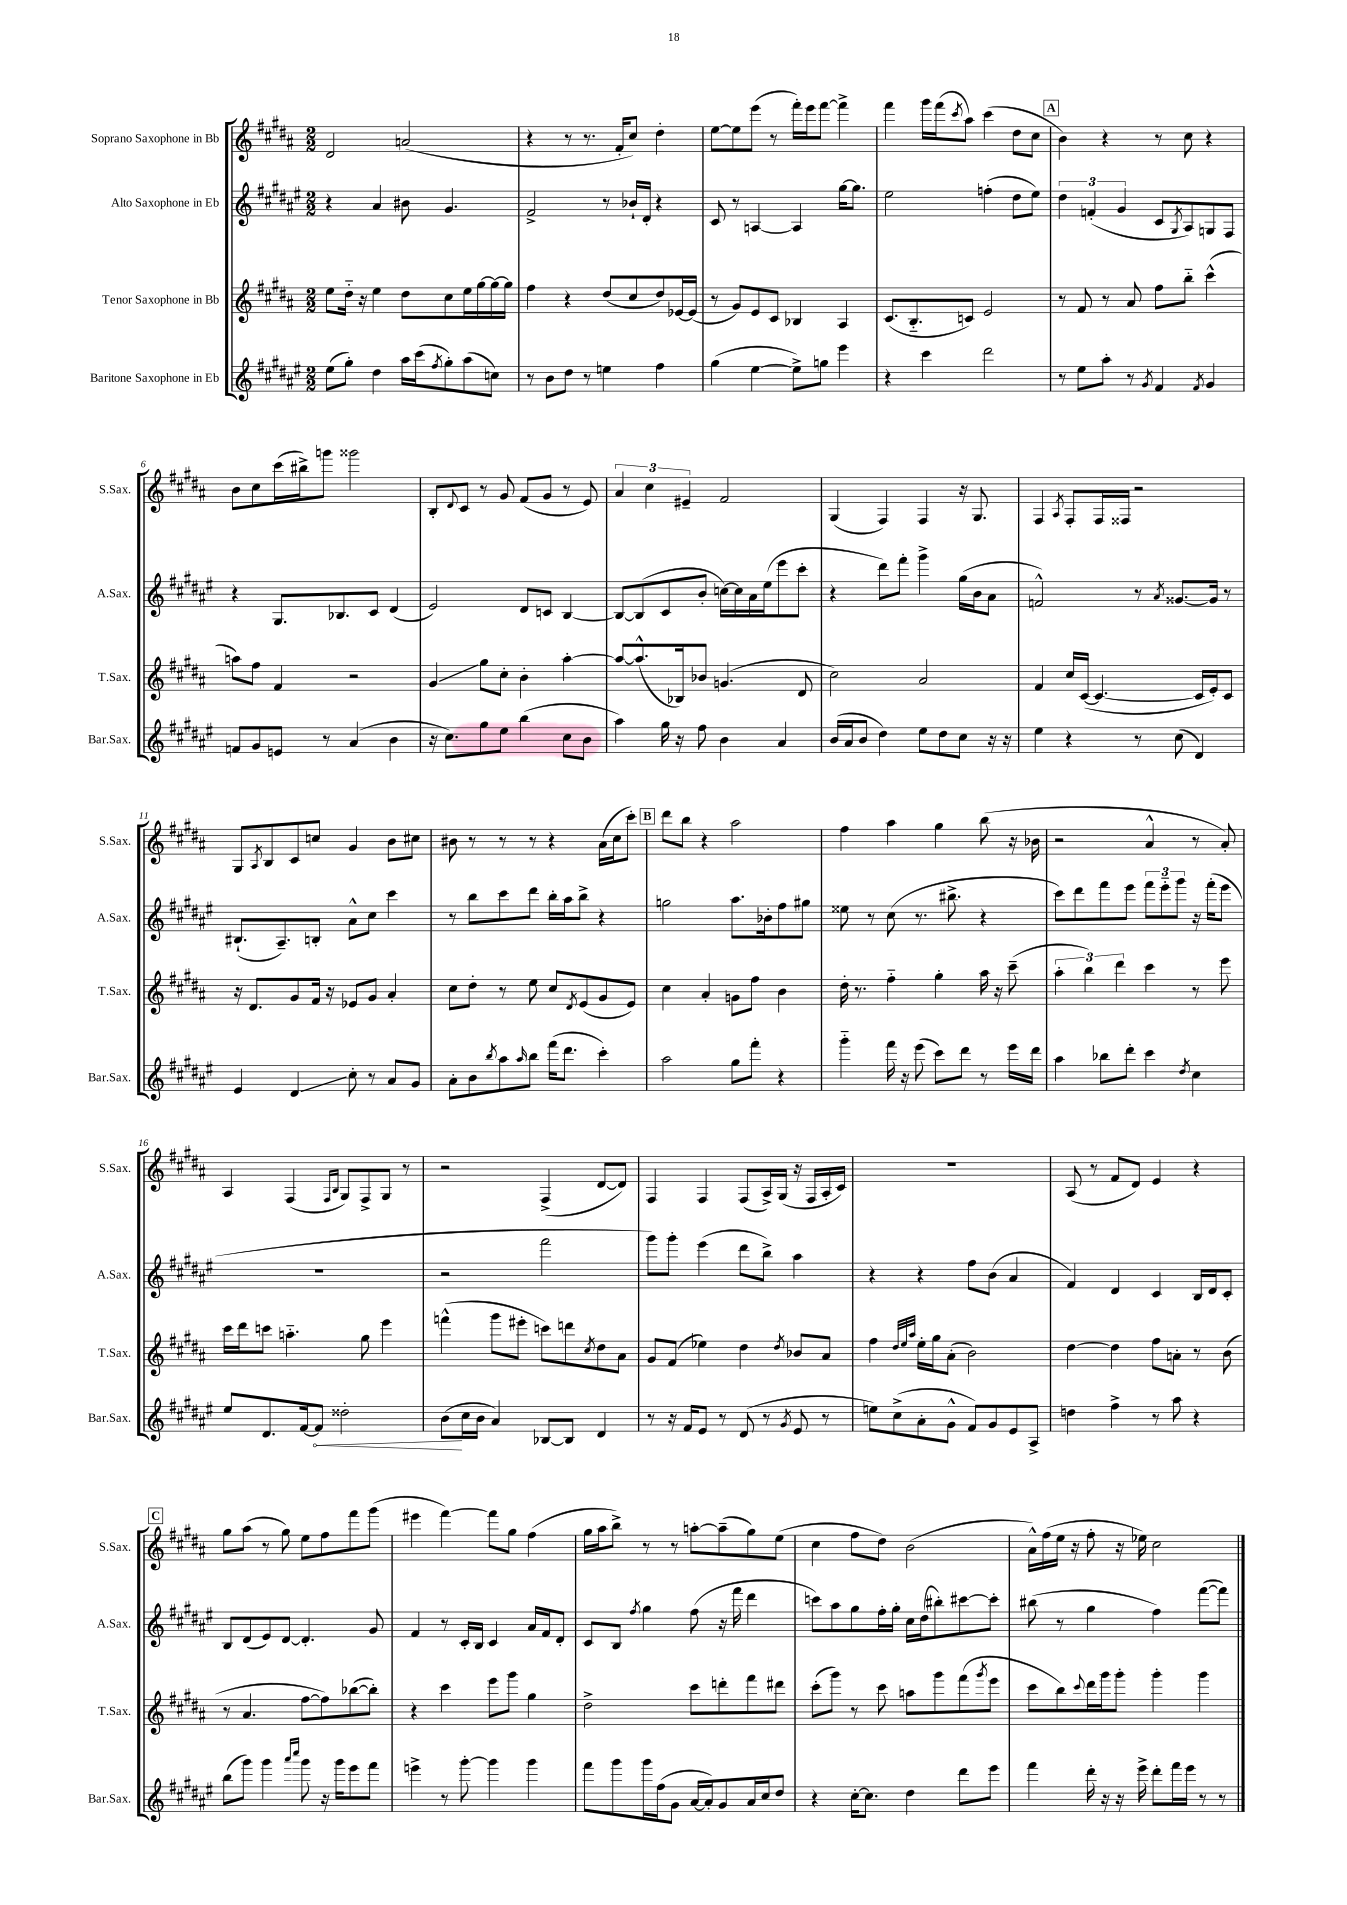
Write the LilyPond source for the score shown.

<<
\new StaffGroup <<
\new Staff = "s0" \with { instrumentName = "Soprano Saxophone in Bb" shortInstrumentName = "S.Sax." } {
    \clef treble \key b \major \numericTimeSignature \time 2/2
    dis'2 a'2( |
    r4 r8 r8. fis'16-. cis''8) dis''4-. |
    e''8~ e''8 e'''8( r8 fis'''16-.) e'''16 fis'''8~ fis'''4-> |
    fis'''4 gis'''16 fis'''16( \acciaccatura { cis'''8 } ais''8) cis'''4( dis''8 cis''8 |
    \mark \markup { \box "A" } b'4) r4 r8 cis''8 r4 |
    b'8 cis''8 cis'''16( bis''16->) g'''8 gisis'''2 |
    b8-. \appoggiatura { dis'8 } cis'8 r8 gis'8 fis'8( gis'8 r8 e'8) |
    \tuplet 3/2 { ais'4 cis''4 eis'4-- } fis'2 |
    gis4( fis4) fis4 r16 gis8. |
    fis4 \acciaccatura { ais8 } fis8-. fis16 fisis16 r2 |
    gis8 \acciaccatura { ais8 } b8 cis'8 c''8 gis'4 b'8 cis''8 |
    bis'8 r8 r8 r8 r4 ais'16( cis''16 cis'''8-.) |
    \mark \markup { \box "B" } dis'''8 b''8 r4 ais''2 |
    fis''4 ais''4 gis''4 b''8( r16 bes'16 |
    r2 ais'4-^ r8 ais'8-.) |
    ais4 fis4( \grace { fis16 b16 } gis8) fis8-> gis8 r8 |
    r2 fis4->( dis'8~ dis'8) |
    fis4 fis4 fis8( ais16->) gis16( r16 fis16 ais16-. cis'16) |
    R1 |
    ais8( r8 fis'8 dis'8) e'4 r4 |
    \mark \markup { \box "C" } gis''8 ais''8( r8 gis''8) e''8 fis''8 fis'''8 gis'''8( |
    eis'''4 fis'''4~) fis'''8 gis''8 fis''4( |
    gis''16 ais''16 b''8->) r8 r8 a''8~-. a''8--( gis''8) e''8( |
    cis''4 fis''8 dis''8) b'2( |
    ais'16-^) fis''16( e''16 r16 fis''8-. r16 ees''16) cis''2 \bar "|." |
}
\new Staff = "s1" \with { instrumentName = "Alto Saxophone in Eb" shortInstrumentName = "A.Sax." } {
    \clef treble \key fis \major \numericTimeSignature \time 2/2
    r4 ais'4 bis'8 gis'4. |
    fis'2-> r8 bes'16-! dis'16-. r4 |
    cis'8 r8 a4~ a4 gis''16~ gis''8. |
    eis''2 f''4-.( dis''8 eis''8) |
    \mark \markup { \box "A" } \tuplet 3/2 { dis''4 f'4-.( gis'4 } cis'8 \acciaccatura { gis8 } ais8) g8 fis8 |
    r4 gis8. bes8. cis'8 dis'4( |
    eis'2) dis'8 c'8 b4~ |
    b8~ b8( cis'8 b'8-. c''16~) c''16 ais'16 eis''16( eis'''8 cis'''8-. |
    r4 dis'''8) fis'''8-. gis'''4-> gis''16( b'16 ais'8 |
    f'2-^) r8 \acciaccatura { ais'8 } gisis'8.~ gisis'16 r8 |
    bis8.-!( ais8.--) b8-. ais'8-^ cis''8 cis'''4 |
    r8 b''8 cis'''8 dis'''8 b''16-. ais''16 b''8-> r4 |
    \mark \markup { \box "B" } g''2 ais''8. bes'16-. fis''8 gis''8 |
    eisis''8 r8 cis''8( r8. bis''8.-> r4 |
    cis'''8) dis'''8 fis'''8 eis'''8 \tuplet 3/2 { fis'''8 eis'''8-_ gis'''8 } r16 fis'''16-.( eis'''8 |
    R1 |
    r2 fis'''2 |
    gis'''8) gis'''8-. eis'''4( dis'''8 b''8->) ais''4 |
    r4 r4 fis''8 b'8( ais'4 |
    fis'4) dis'4 cis'4 b16 dis'16 cis'8-. |
    \mark \markup { \box "C" } b8 dis'8( eis'8) dis'8~ dis'4.-. gis'8 |
    fis'4 r8 cis'16-. b16 cis'4 ais'16 fis'16 dis'8-. |
    cis'8 b8 \acciaccatura { fis''8 } gis''4 fis''8( r16 fis'''16 dis'''4 |
    c'''8) ais''8 gis''8 fis''16-. gis''16-. cis''16 dis''16( bis''8-.) cis'''8~ cis'''8-. |
    bis''8( r8 gis''4 fis''4) fis'''8~( fis'''8) \bar "|." |
}
\new Staff = "s2" \with { instrumentName = "Tenor Saxophone in Bb" shortInstrumentName = "T.Sax." } {
    \clef treble \key b \major \numericTimeSignature \time 2/2
    e''8 dis''16-_ r16 e''4 dis''8 cis''8 e''16 gis''16~ gis''16~ gis''16 |
    fis''4 r4 dis''8( cis''8 dis''8) ees'16~ ees'16( |
    r8 gis'8) e'8 cis'8 bes4 ais4 |
    cis'8.( b8.-_ c'8) e'2 |
    \mark \markup { \box "A" } r8 fis'8 r8 ais'8 fis''8 b''8-_ cis'''4-^( |
    a''8) fis''8 fis'4 r2 |
    gis'4\glissando gis''8 cis''8-. b'4-. ais''4~-. |
    ais''8~ ais''8.-^( bes16) bes'8 g'4.( dis'8 |
    cis''2) ais'2 |
    fis'4 cis''16 cis'16~( cis'4.~ cis'16 e'16-.) cis'8 |
    r16 dis'8. gis'8 fis'16 r16 ees'8 gis'8 ais'4-. |
    cis''8 dis''8-. r8 e''8 cis''8 \acciaccatura { dis'8 } e'8( gis'8 e'8) |
    \mark \markup { \box "B" } cis''4 ais'4-. g'8 fis''8 b'4 |
    dis''16-. r8. fis''4-_ gis''4-. ais''16 r16 cis'''8--( |
    \tuplet 3/2 { ais''4-. b''4) dis'''4 } cis'''4 r8 e'''8 |
    cis'''16 dis'''16 c'''8 a''4.-_ gis''8 e'''4 |
    f'''4-^( gis'''8 eis'''8-. c'''8) d'''8 \acciaccatura { cis''8 } dis''8 ais'8 |
    gis'8 fis'8( ees''4) dis''4 \acciaccatura { dis''8 } bes'8 ais'8 |
    fis''4 \grace { dis''32 e''32 ais''32 } e''16-. gis''16 ais'8-.( b'2) |
    dis''4~ dis''4 fis''8 a'8-. r8 b'8( |
    \mark \markup { \box "C" } r8 ais'4. fis''8~ fis''8) bes''8~( bes''8-.) |
    r4 cis'''4 e'''8 gis'''8 gis''4 |
    dis''2-> cis'''8 d'''8-. fis'''8 dis'''8 |
    cis'''8-.( gis'''8) r8 cis'''8 a''8 gis'''8 fis'''8( \acciaccatura { gis'''8 } e'''8 |
    cis'''8 b''8) \appoggiatura { cis'''8 } dis'''16 gis'''16 gis'''8-. gis'''4-. gis'''4 \bar "|." |
}
\new Staff = "s3" \with { instrumentName = "Baritone Saxophone in Eb" shortInstrumentName = "Bar.Sax." } {
    \clef treble \key fis \major \numericTimeSignature \time 2/2
    eis''8( gis''8-.) dis''4 ais''16 cis'''16( \acciaccatura { fis''8 } gis''8-.) ais''8( c''8) |
    r8 b'8 dis''8 r8 e''4 fis''4 |
    gis''4( eis''4~ eis''8->) g''8 eis'''4 |
    r4 cis'''4 dis'''2 |
    \mark \markup { \box "A" } r8 eis''8 ais''8-. r8 \acciaccatura { gis'8 } fis'4 \acciaccatura { fis'8 } gis'4 |
    f'8 gis'8 e'8 r8 ais'4( b'4 |
    r16 cis''8.) gis''8 eis''8 b''4( cis''8 b'8 |
    ais''4) gis''16 r16 fis''8 b'4 ais'4 |
    b'16( ais'16 b'8 dis''4) eis''8 dis''8 cis''8 r16 r16 |
    eis''4 r4 r8 cis''8( dis'4) |
    eis'4 dis'4\glissando cis''8-. r8 ais'8 gis'8 |
    ais'8-. b'8 \acciaccatura { b''8 } ais''8 \grace { ais''16 } b''8 fis'''16( dis'''8. cis'''4-.) |
    \mark \markup { \box "B" } ais''2 gis''8 fis'''8-. r4 |
    gis'''4-_ fis'''16 r16 eis'''8( cis'''8) dis'''8 r8 eis'''16 dis'''16 |
    ais''4 bes''8 dis'''8-. cis'''4 \acciaccatura { dis''8 } cis''4 |
    eis''8 dis'8. fis'16~ \once \override Hairpin.circled-tip = ##t fis'8\< disis''2-. |
    b'8\!( cis''16 b'16 ais'4) bes8~ bes8 dis'4 |
    r8 r16 fis'16 eis'8 r8 dis'8( r8 \acciaccatura { gis'8 } eis'8 r8 |
    e''8) cis''8->( ais'8-. gis'8-^ fis'8) gis'8 eis'8 ais8-> |
    d''4 fis''4-> r8 ais''8 r4 |
    \mark \markup { \box "C" } b''8( gis'''8) gis'''4 \grace { ais'''16 cis''''16 } gis'''8 r16 gis'''16 eis'''8 fis'''8 |
    e'''4-> r8 gis'''8~-. gis'''4 gis'''4 |
    fis'''8 gis'''8 gis'''16 fis''16( gis'8 ais'16~ ais'16-.) gis'8 ais'16 cis''16 dis''8 |
    r4 cis''16~-. cis''8. dis''4 dis'''8 eis'''8 |
    fis'''4 dis'''16-. r16 r16 eis'''16-> dis'''8-. fis'''16 eis'''16 r8 r8 \bar "|." |
}
>>
>>
